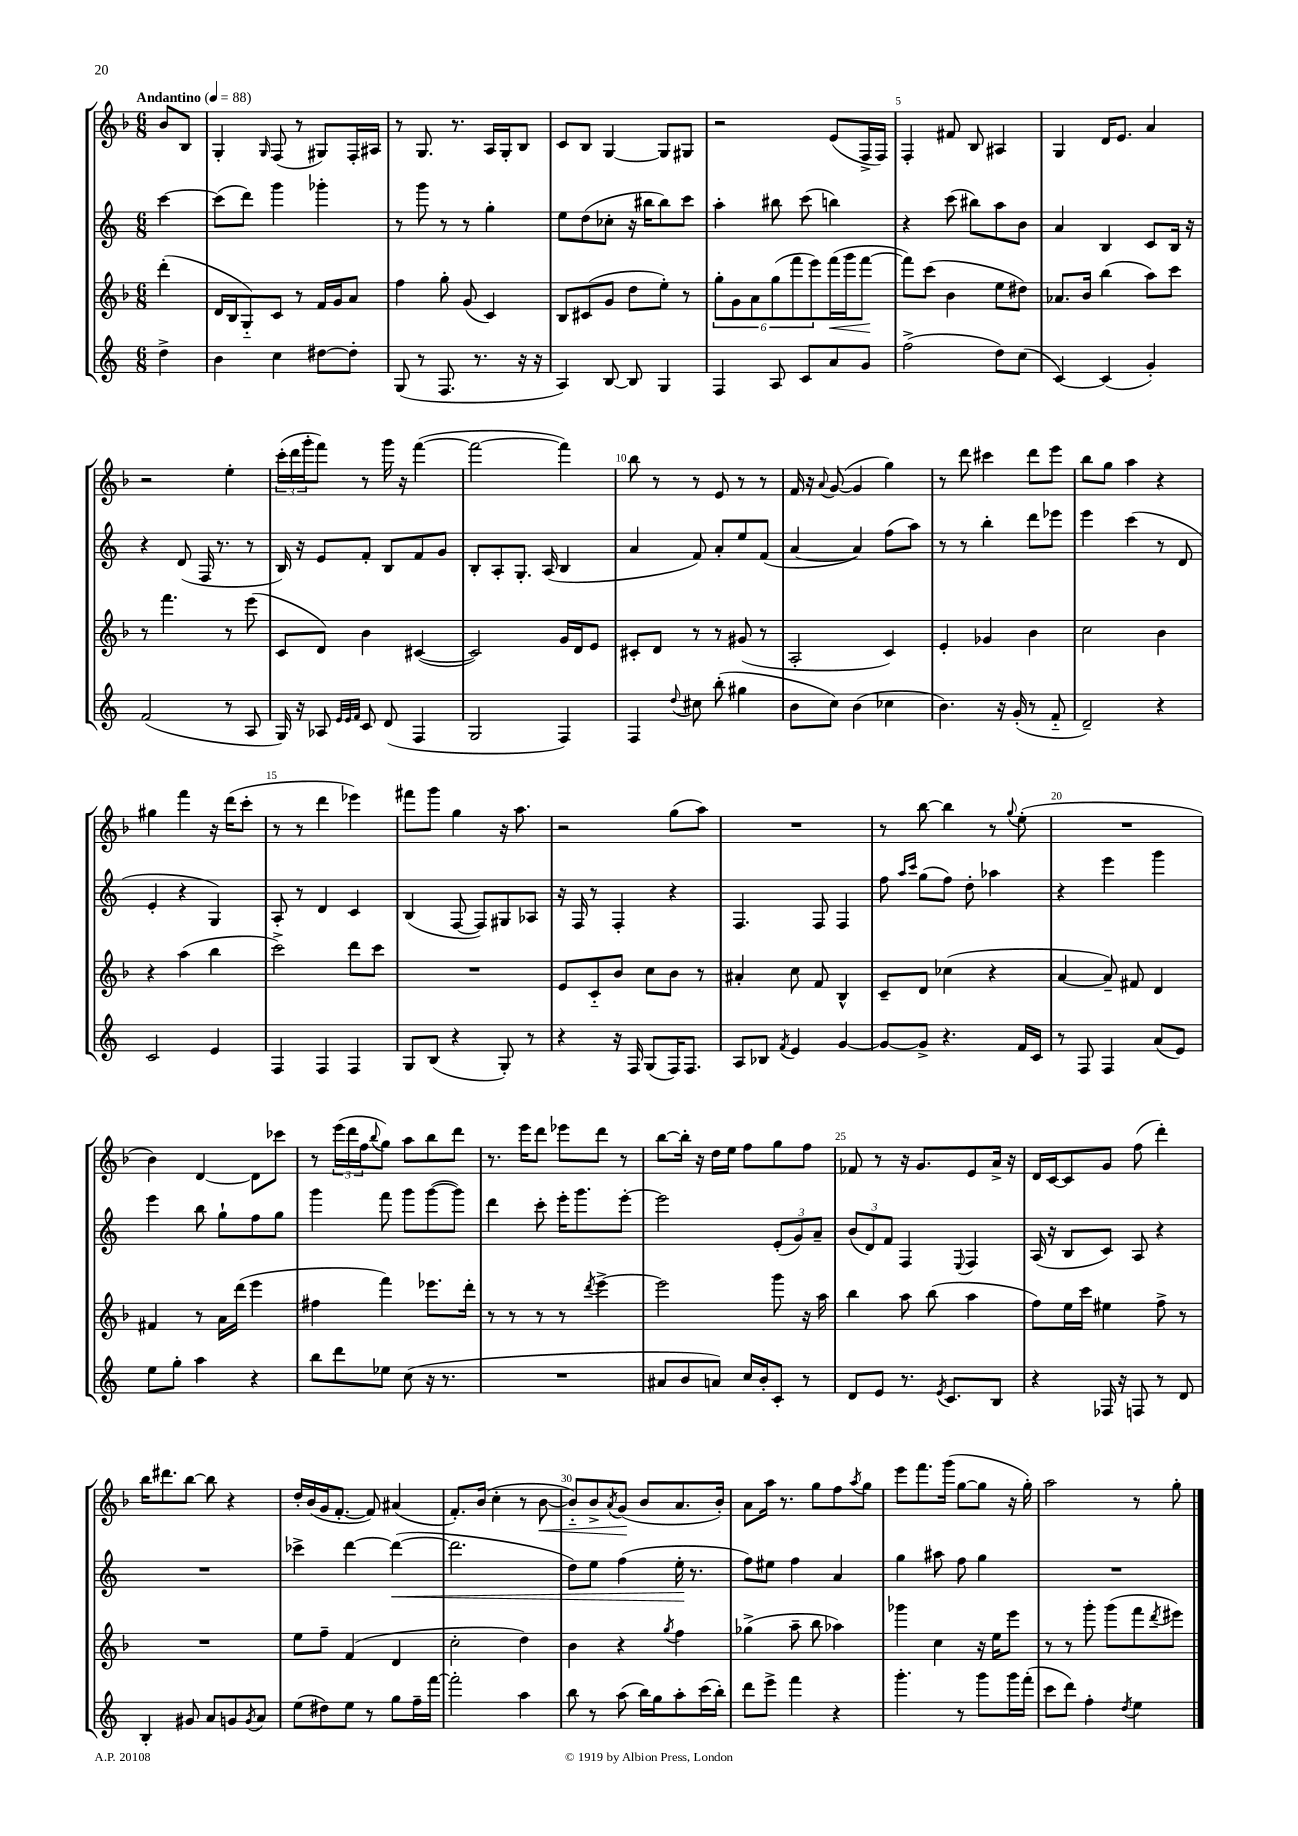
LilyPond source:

<<
\new StaffGroup <<
\new Staff = "s0" {
    \clef treble \key f \major \numericTimeSignature \time 6/8 \partial 4 \tempo "Andantino" 4 = 88
    bes'8 bes8 |
    g4-. \grace { g16 } f8( r8 gis8) f16-. ais16 |
    r8 g8. r8. a16 g16-. bes8 |
    c'8 bes8 g4~ g8 gis8 |
    r2 e'8( f16-> f16) |
    f4-. fis'8 bes8 ais4 |
    g4 d'16 e'8. a'4 |
    r2 e''4-. |
    \tuplet 3/2 { c'''16-.( d'''16 g'''16-. } f'''8) r8 g'''16 r16 f'''4~( |
    f'''2~ f'''4) |
    bes''8 r8 r8 e'8 r8 r8 |
    f'16 r16 \appoggiatura { a'8 } g'8~( g'4 g''4) |
    r8 d'''8 cis'''4 d'''8 e'''8 |
    bes''8 g''8 a''4 r4 |
    gis''4 f'''4 r16 d'''16( c'''8-. |
    r8 r8 d'''4 ees'''4) |
    fis'''8 g'''8 g''4 r16 a''8. |
    r2 g''8( a''8) |
    R2. |
    r8 bes''8~ bes''4 r8 \appoggiatura { g''8 } e''8-.( |
    R2. |
    bes'4) d'4~ d'8 ces'''8 |
    r8 \tuplet 3/2 { e'''16( d'''16 f''16 } \appoggiatura { bes''8 } g''8) a''8 bes''8 d'''8 |
    r8. e'''16 d'''8 ees'''8 d'''8 r8 |
    bes''8~ bes''16-. r16 d''16 e''16 f''8 g''8 f''8 |
    fes'8 r8 r16 g'8. e'8 a'16-> r16 |
    d'16 c'16~ c'8 g'8 f''8( d'''4-.) |
    bes''16 dis'''8. bes''8~ bes''8 r4 |
    d''16-. bes'16( g'16 f'8.~-. f'8) ais'4( |
    f'8.-.) bes'16( c''4-. r8 bes'8~\< |
    bes'8-_) bes'8-> \acciaccatura { a'8 } g'8\!( bes'8 a'8. bes'16-.) |
    a'8 a''16 r8. g''8 f''8 \acciaccatura { a''8 } g''8 |
    e'''8 f'''8. g'''16( g''8~ g''8 r16 g''16-.) |
    a''2 r8 g''8-. \bar "|." |
}
\new Staff = "s1" {
    \clef treble \key c \major \numericTimeSignature \time 6/8 \partial 4
    c'''4~ |
    c'''8( d'''8) g'''4 ges'''4-. |
    r8 g'''8 r8 r8 g''4-. |
    e''8 d''8( ces''8-. r16 bis''16 bis''8) c'''8 |
    a''4-. bis''8 c'''8( b''4) |
    r4 c'''8( bis''8) a''8 b'8 |
    a'4 b4 c'8 b16 r16 |
    r4 d'8( f16 r8. r8 |
    b16) r16 e'8 f'8-. b8 f'8 g'8 |
    b8-. a8-. g8.-. a16( b4 |
    a'4 f'8) a'8-. e''8 f'8( |
    a'4~ a'4) f''8( a''8) |
    r8 r8 b''4-. d'''8 ees'''8 |
    e'''4 c'''4( r8 d'8 |
    e'4-. r4 g4) |
    a8-. r8 d'4 c'4 |
    b4( f8~ f8) gis8 aes8 |
    r16 f16 r8 f4-. r4 |
    f4. f8 f4 |
    f''8 \grace { a''16 c'''16 } g''8( f''8) d''8-. aes''4 |
    r4 e'''4 g'''4 |
    e'''4 b''8 g''8-! f''8 g''8 |
    g'''4 f'''8 g'''8 g'''8~( g'''8) |
    d'''4 c'''8-. e'''16-. g'''8. e'''8~-. |
    e'''2 \tuplet 3/2 { e'8-.( g'8) a'8-- } |
    \tuplet 3/2 { b'8( d'8) f'8 } f4 \appoggiatura { e8 } f4 |
    a16( r16 b8 c'8) a8 r4 |
    R2. |
    ces'''4-> d'''4~ d'''4~\<( |
    d'''2. |
    d''8) e''8 f''4( e''16-.\! r8. |
    f''8) eis''8 f''4 a'4 |
    g''4 ais''8 f''8 g''4 |
    R2. \bar "|." |
}
\new Staff = "s2" {
    \clef treble \key f \major \numericTimeSignature \time 6/8 \partial 4
    d'''4-.( |
    d'16 bes16 g8-_) c'8 r8 f'16 g'16 a'8 |
    f''4 g''8-. g'8( c'4) |
    bes8 cis'8( g'8 d''8 e''8-.) r8 |
    \tuplet 6/4 { g''8-. g'8 a'8 g''8( f'''8 e'''8) } f'''16\<( g'''16 f'''8~\! |
    f'''8) c'''8( bes'4 e''8 dis''8) |
    aes'8. bes'16 bes''4( a''8) c'''8 |
    r8 f'''4. r8 e'''8( |
    c'8 d'8) bes'4 cis'4~( |
    cis'2) g'16 d'16 e'8 |
    cis'8-. d'8 r8 r8 gis'8( r8 |
    a2-. c'4) |
    e'4-. ges'4 bes'4 |
    c''2 bes'4 |
    r4 a''4( bes''4 |
    c'''2->) d'''8 c'''8 |
    R2. |
    e'8 c'8-_ bes'8 c''8 bes'8 r8 |
    ais'4-. c''8 f'8 bes4-^ |
    c'8-- d'8 ces''4( r4 |
    a'4~ a'8--) fis'8 d'4 |
    fis'4 r8 a'16 d'''16( e'''4 |
    fis''4 f'''4) ees'''8. d'''16-. |
    r8 r8 r8 r8 \acciaccatura { d'''8 } e'''4~-> |
    e'''2 g'''8 r16 a''16 |
    bes''4 a''8 bes''8( a''4 |
    f''8) e''16 c'''16 eis''4 f''8-> r8 |
    R2. |
    e''8 f''8-- f'4( d'4 |
    c''2-. d''4) |
    bes'4 r4 \acciaccatura { g''8 } f''4 |
    ges''4->( a''8-- bes''8 aes''4) |
    ges'''4 c''4 r16 e''16 e'''8 |
    r8 r8 g'''8-. g'''8( f'''8 \acciaccatura { d'''8 } eis'''8) \bar "|." |
}
\new Staff = "s3" {
    \clef treble \key c \major \numericTimeSignature \time 6/8 \partial 4
    d''4-> |
    b'4 c''4 dis''8~ dis''8-. |
    g8( r8 f8. r8. r16 r16 |
    a4) b8~ b8 g4 |
    f4 a8 c'8 a'8 g'8 |
    f''2->( d''8) c''8( |
    c'4~) c'4( g'4-.) |
    f'2( r8 a8 |
    g16) r16 aes8 \grace { e'32 e'32 f'32 } c'8 d'8( f4 |
    g2 f4) |
    f4 \appoggiatura { d''8 } cis''8 b''8-.( gis''4 |
    b'8 c''8) b'4( ces''4 |
    b'4.) r16 g'16-.( r8 f'8-_ |
    d'2--) r4 |
    c'2 e'4 |
    f4 f4 f4 |
    g8 b8( r4 g8-.) r8 |
    r4 r16 f16 g8( f16) f8. |
    a8 bes8 \acciaccatura { f'8 } e'4 g'4~ |
    g'8~ g'8-> r4. f'16 c'16 |
    r8 f8 f4 a'8( e'8) |
    e''8 g''8-. a''4 r4 |
    b''8 d'''8 ees''8 c''8( r16 r8. |
    R2. |
    ais'8 b'8 a'8) c''16 b'16-. c'8-. r8 |
    d'8 e'8 r8. \acciaccatura { e'8 } c'8. b8 |
    r4 fes16 r16 f8 r8 d'8 |
    b4-. gis'8 a'8 g'8 \acciaccatura { g'8 } a'8 |
    e''8( dis''8) e''8 r8 g''8 f''16-- f'''16~ |
    f'''2-. a''4 |
    b''8 r8 a''8( b''16) g''16 a''8-. c'''16( b''16-.) |
    d'''8 e'''8-> f'''4 r4 |
    g'''4.-. r8 g'''8 g'''16 f'''16-.( |
    c'''8 d'''8) f''4-. \acciaccatura { d''8 } e''4 \bar "|." |
}
>>
>>
\layout { \context { \Score \override BarNumber.break-visibility = ##(#f #t #t) barNumberVisibility = #(every-nth-bar-number-visible 5) } }
